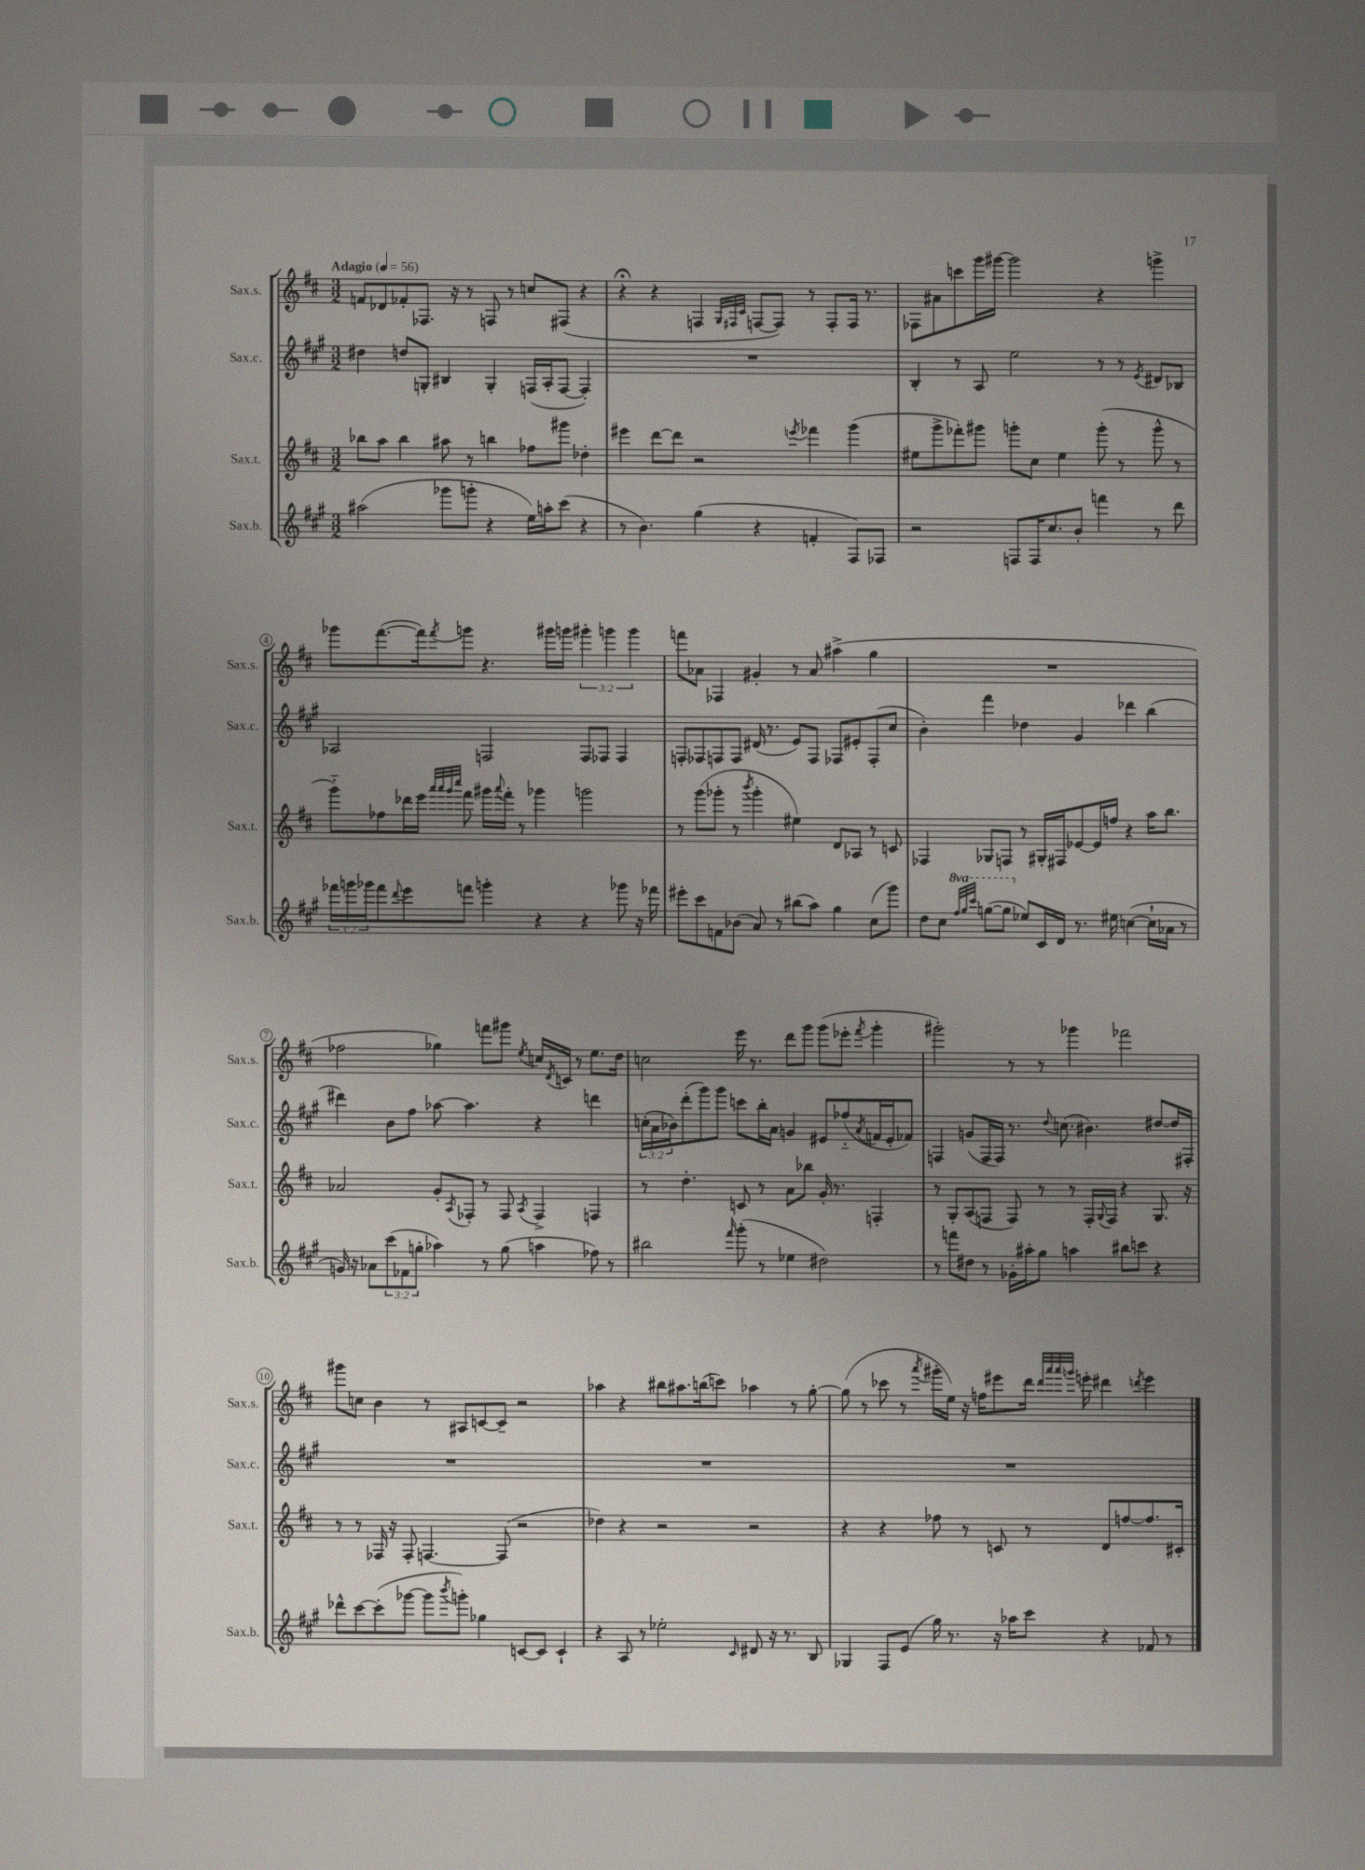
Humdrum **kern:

**kern	**kern	**kern	**kern
*staff4	*staff3	*staff2	*staff1
*clefG2	*clefG2	*clefG2	*clefG2
*k[f#c#g#]	*k[f#c#]	*k[f#c#g#]	*k[f#c#]
*M3/2	*M3/2	*M3/2	*M3/2
*MM56	*MM56	*MM56	*MM56
(2aa#	8bb-	4dd#	8f
.	8aa	.	8d-
.	4bb-	8dd	8f-'
.	.	8G'	8.F-
8ggg-	8aa#	4B#	.
.	.	.	16r
8ggg'	8r	.	8r
4r	4bb	4G'	8F
.	.	.	8r
16ee)	8ff-	(16F	8cc
16aa'	.	16A'	.
(8ccc#	8ggg#	[8F	(8F#
4r	4dd-'	4F'])	4r
=	=	=	=
8r	4eee#	1.r	4r;
4.b)	.	.	.
.	[8ddd	.	4r
.	8ddd]	.	.
(4gg#	2r	.	4F
.	.	.	32qqG
.	.	.	32qqF#
.	.	.	32qqc#
4r	.	.	[8F
.	.	.	8F])
.	8qeee	.	.
4f'	4fff-	.	8r
.	.	.	8F'
8F#)	(4ggg	.	16F
.	.	.	8.r
8F-	.	.	.
=	=	=	=
2r	8ee#	4B'	8F-
.	8ggg^	.	8a#
.	8fff-')	8r	8ccc
.	8ggg#	8A	16ggg
.	.	.	[16ggg#
8F	8ggg'	2ee	2ggg#]
16F	8cc#	.	.
8.cc#	.	.	.
.	4ee#	.	.
8b'	.	.	.
4fff	(8ggg'	8r	4r
.	8r	8r	.
.	.	8qe	.
8r	8ggg^^	8d#	4ggg^
8ddd	8r	8B-	.
=	=	=	=
24fff-	8ggg'~)	2A-	8ggg-
24ggg	.	.	.
24ggg-	.	.	.
8fff-	8ff-	.	([8.fff#
8qqddd	.	.	.
8eee	16ddd-	.	.
.	16eee	.	16fff#])
.	32qqaaa	.	.
.	32qqaaa	.	.
.	32qqggg	.	.
.	32qqcccc#	.	8qfff#
8fff	8fff#	.	8ggg
4ggg'	16ggg#	2F	4.r
.	8qqaaa	.	.
.	16fff#'	.	.
.	8r	.	.
4r	4ggg-	.	.
.	.	.	16ggg#
.	.	.	16ggg
4r	2ggg	8F	6ggg#'
.	.	8F-	.
.	.	.	6ggg
8ggg-	.	4F-	.
.	.	.	6ggg
16r	.	.	.
16fff-	.	.	.
=	=	=	=
8eee#'	8r	8F'	8fff
8ccc#	(8ggg	8F-	8a-
8f	8ggg-'	8F	4F-
(8b-	8r	8F	.
.	8qbbb	.	.
8a)	4ggg-'	(16d#	4g#'
.	.	8.r	.
8r	.	.	.
(8bb#	4ee#)	8e)	8r
8aa)	.	8F	8a-
4gg#	8d	8F-	(4aa#^
.	8A-	8e#'	.
(8cc#	8r	(8F-'	4gg
8ggg#)	8c	8cc#	.
=	=	=	=
8dd	4F-	4b')	1.r
8cc#	.	.	.
32qqfff#	.	.	.
32qqggg#	.	.	.
32qqcccc#	.	.	.
([8ggg	8G-	4fff#	.
8ggg]	8F	.	.
8ee-)	8r	4dd-	.
16c#	16G#'	.	.
16d	16F#	.	.
8.r	[8e-	4g#	.
.	16e-]	.	.
16ee#	16ff	.	.
([4cc	4r	4ddd-	.
16cc`]	16aa	(4bb	.
16a-	8.bb	.	.
8r	.	.	.
=	=	=	=
16g)	2a-	4ddd#)	2ff-
16r	.	.	.
8a-	.	.	.
(12ccc#	.	8b	.
12f-	.	.	.
.	.	8ff#	.
12gg'	.	.	.
4aa-)	8g'	[8aa-	4gg-)
.	8qA	.	.
.	8F-'	4.aa-]	.
8r	8r	.	8fff
(8gg	8F-	.	8ggg#
.	8qA	.	8qee
4aa	4F-^	4r	16cc
.	.	.	8qd
.	.	.	16c
.	.	.	8r
8ff-)	4F	4ddd	8.ee
8r	.	.	.
.	.	.	16dd
=	=	=	=
2bb#	8r	(24cc'	2cc
.	.	24a	.
.	.	24b-)	.
.	4.dd'	(8ddd'	.
.	.	8ggg#)	.
.	.	8ggg#	.
16qqfff#	.	.	.
(8ggg#'	8c	8ccc	16eee
.	.	.	8.r
8r	8r	16bb'	.
.	.	16a	.
4ee-	8a	4g	8ddd
.	8bb-	.	8ggg
2dd#)	16g'	8e#	(8ggg
.	8.r	.	.
.	.	(8ff-'~	8eee-'
.	.	8qa	8qfff#
.	4F'	16f	4ggg'
.	.	16e#'	.
.	.	8f-)	.
=	=	=	=
8r	8r	4F	2ggg#')
8fff	8G'	.	.
8dd#	(8A	(8g	.
8r	8F	16F	.
.	.	16F)	.
16g-'	8F)	8.r	8r
16aa#'	.	.	.
8gg#	8r	.	8r
.	.	8qqdd	.
.	.	(8.cc	.
4aa	8r	.	4ggg-
.	16F'	4.b#)	.
.	8qqG	.	.
.	16F	.	.
8bb#	4r	.	2fff-
8ccc	.	.	.
4r	8.G	[8dd#	.
.	.	16dd#]	.
.	16r	16F#'	.
=	=	=	=
8ddd-^^	8r	1.r	8ggg#
[8ccc#	8r	.	8cc
(8ccc#']	16F-	.	4b
.	16r	.	.
[8ggg-	8F-'	.	.
8ggg-]	[4.F	.	8r
8qbbb	.	.	.
8ggg')	.	.	8A#
4gg-	.	.	[8c
.	(8F]	.	8c~]
[8c	2r	.	2r
8c]	.	.	.
4c`	.	.	.
=	=	=	=
4r	4dd-)	1.r	4aa-
8A	4r	.	4r
8r	.	.	.
2ee-'	2r	.	8bb#
.	.	.	8.aa#
.	.	.	(16bb
.	.	.	8ccc)
16qqc#	.	.	.
8d#	2r	.	4aa-
16r	.	.	.
8.r	.	.	.
.	.	.	8r
8B	.	.	[8gg'
=	=	=	=
4G-	4r	1.r	(8gg]
.	.	.	8r
8F#	4r	.	8ccc-
(8e	.	.	8r
.	.	.	8qaaa
16gg#)	8ff-	.	16ggg#'
8.r	.	.	16ee)
.	8r	.	16r
.	.	.	16ff
16r	8c	.	8eee#
16aa-	.	.	.
8ccc#	8r	.	16ddd
.	.	.	32qqddd
.	.	.	32qqaaa
.	.	.	32qqaaa
.	.	.	32qqggg
.	.	.	16eee'
4r	8d	.	4ddd#
.	[8ff	.	.
.	.	.	8qddd
8f-	8.ff]	.	4eee
8r	.	.	.
.	16c#'	.	.
==	==	==	==
*-	*-	*-	*-
